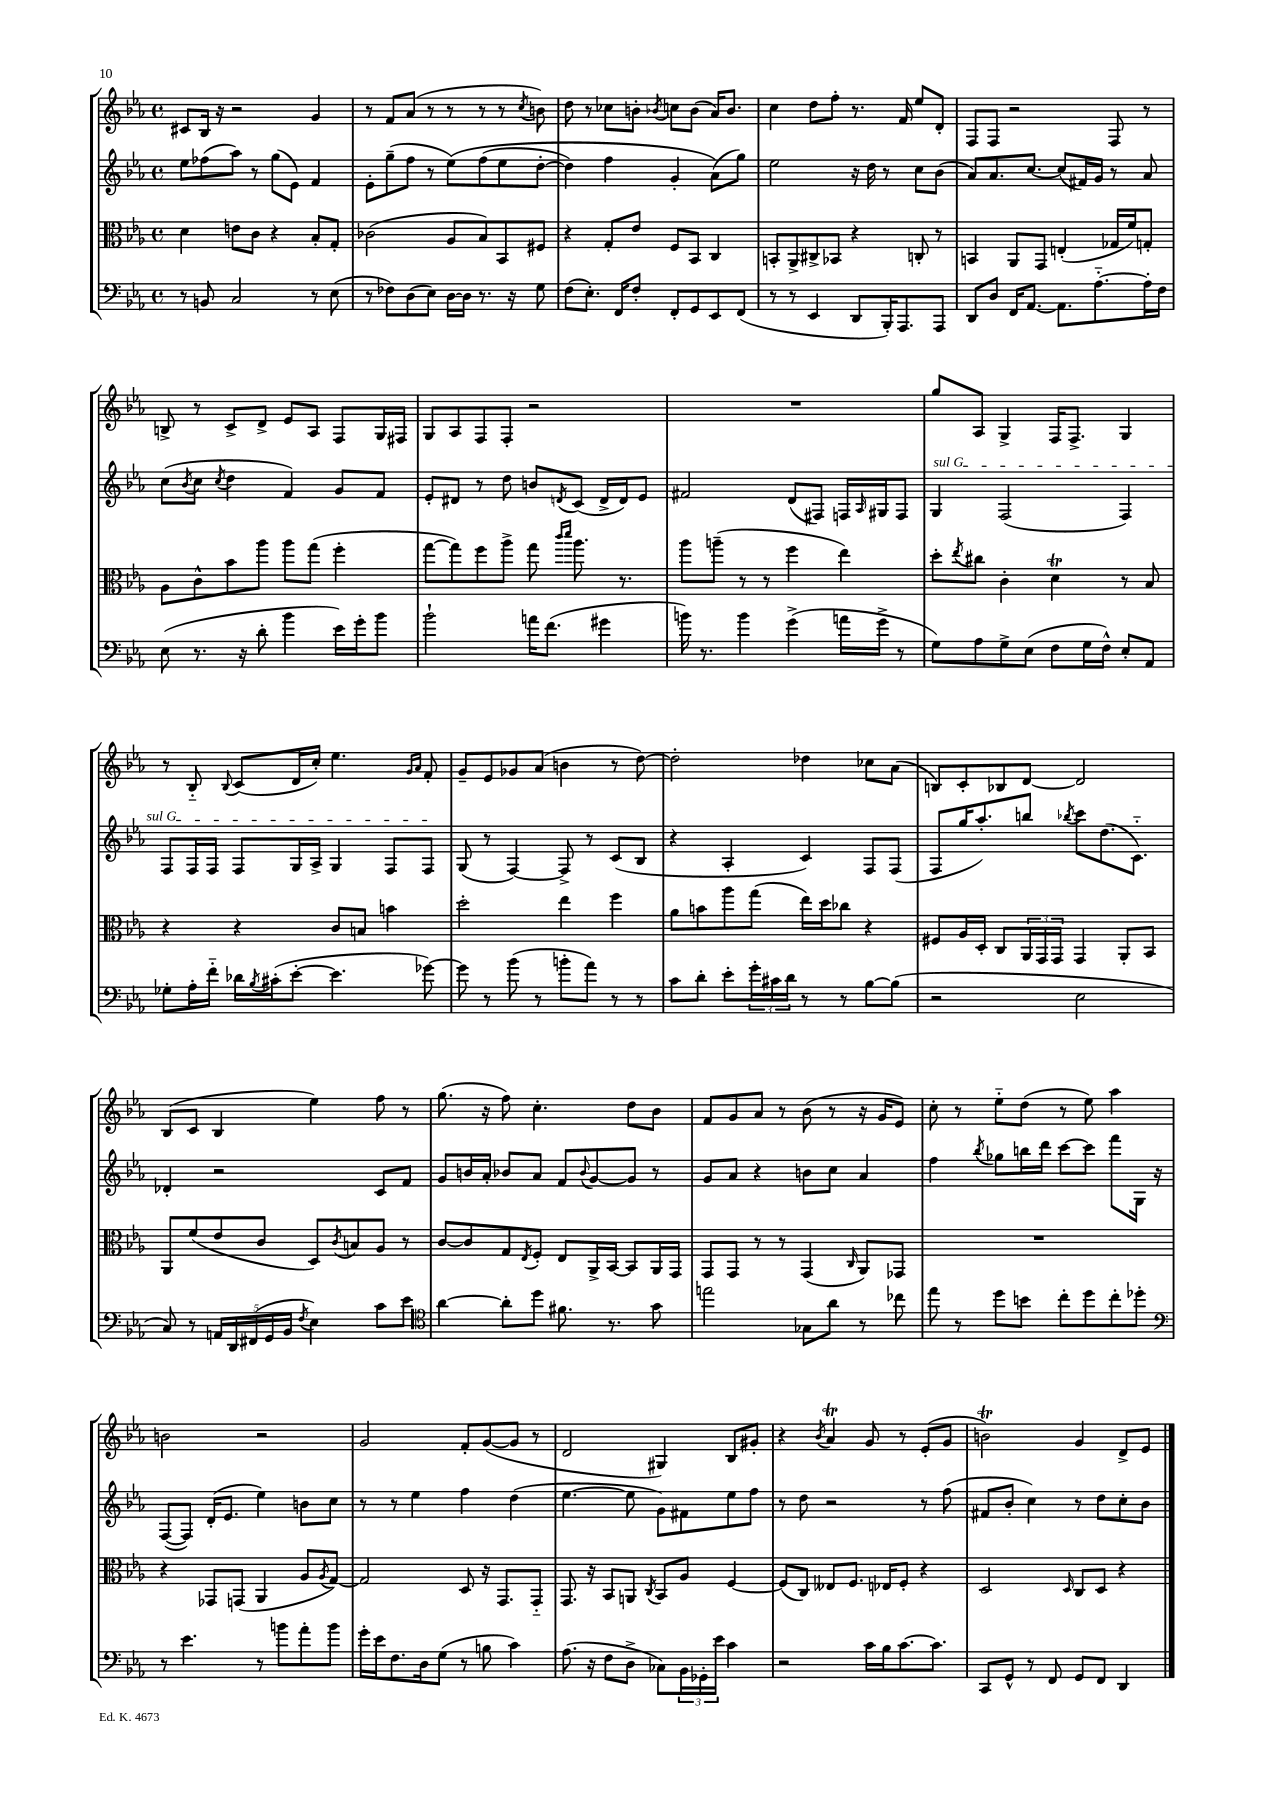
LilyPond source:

<<
\new StaffGroup <<
\new Staff = "s0" {
    \clef treble \key ees \major \defaultTimeSignature \time 4/4
    cis'8 bes16 r16 r2 g'4 |
    r8 f'8 aes'8( r8 r8 r8 r8 \acciaccatura { c''8 } b'8) |
    d''8 r8 ces''8 b'8-. \acciaccatura { bes'8 } c''8 bes'8( aes'16) bes'8. |
    c''4 d''8 f''8-. r8. f'16 ees''8 d'8-. |
    f8 f8 r2 f8 r8 |
    b8-> r8 c'8-> d'8-> ees'8 aes8 f8 g16 fis16 |
    g8 aes8 f8 f8-. r2 |
    R1 |
    g''8 aes8 g4-> f16 f8.-> g4 |
    r8 bes8-_ \appoggiatura { bes8 } c'8( d'16 c''16-.) ees''4. \grace { g'16 aes'16 } f'8-. |
    g'8-- ees'8 ges'8 aes'8( b'4 r8 d''8~) |
    d''2-. des''4 ces''8 aes'8( |
    b8) c'8-. bes8 d'8~ d'2 |
    bes8( c'8 bes4 ees''4) f''8 r8 |
    g''8.( r16 f''8) c''4.-. d''8 bes'8 |
    f'8 g'8 aes'8 r8 bes'8( r8 r16 g'16 ees'8) |
    c''8-. r8 ees''8-_ d''8( r8 ees''8) aes''4 |
    b'2 r2 |
    g'2 f'8-. g'8~( g'8 r8 |
    d'2 gis4) bes8 gis'8-. |
    r4 \acciaccatura { bes'8 } aes'4\trill g'8 r8 ees'8-.( g'8 |
    b'2\trill) g'4 d'8-> ees'8 \bar "|." |
}
\new Staff = "s1" {
    \clef treble \key ees \major \defaultTimeSignature \time 4/4
    ees''8 fes''8( aes''8) r8 g''8( ees'8) f'4 |
    ees'8-. g''8--( f''8 r8 ees''8)\( f''8( ees''8 d''8~-. |
    d''4) f''4 g'4-. aes'8(\) g''8) |
    ees''2 r16 d''16 r8 c''8 bes'8( |
    aes'8) aes'8. c''8.~ c''8( fis'16) g'16 r8 aes'8 |
    c''8( \acciaccatura { bes'8 } c''8 \acciaccatura { c''8 } d''4 f'4) g'8 f'8 |
    ees'8-. dis'8 r8 d''8 b'8 \acciaccatura { d'8 } c'8( d'16-> d'16) ees'8 |
    fis'2 d'8( fis8) f16 \grace { aes16 } gis16 f8 |
    \once \override TextSpanner.bound-details.left.text = \markup { \italic "sul G" } g4\startTextSpan f2( f4) |
    f8 f16 f16 f8 g16 aes16-> g4 f8 f8\stopTextSpan |
    g8( r8 f4~) f8-> r8 c'8( bes8 |
    r4 aes4-. c'4) f8 f8( |
    f8 g''16 aes''8.-.) b''8 \acciaccatura { bes''8 } c'''8 d''8.( c'8.-_) |
    des'4-. r2 c'8 f'8 |
    g'8 b'16 aes'16-. bes'8 aes'8 f'8 \appoggiatura { bes'8 } g'8~ g'8 r8 |
    g'8 aes'8 r4 b'8 c''8 aes'4 |
    f''4 \acciaccatura { bes''8 } ges''8 b''16 d'''16 c'''8~ c'''8 f'''8 g16 r16 |
    f8~( f8) d'16-.( ees'8. ees''4) b'8 c''8 |
    r8 r8 ees''4 f''4 d''4( |
    ees''4.~ ees''8 g'8) fis'8 ees''8 f''8 |
    r8 d''8 r2 r8 f''8( |
    fis'8 bes'8-. c''4) r8 d''8 c''8-. bes'8 \bar "|." |
}
\new Staff = "s2" {
    \clef alto \key ees \major \defaultTimeSignature \time 4/4
    d'4 e'8 c'8 r4 bes8-. g8-. |
    ces'2( aes8 bes8) bes,8 fis8 |
    r4 g8-. ees'8 f8 bes,8 c4 |
    b,8-. aes,8-> cis8-> bes,8 r4 c8-. r8 |
    b,4 aes,8 g,8 e4-.( ges16 f'16) g8-. |
    aes8 c'8-^ bes'8 aes''8 aes''8 g''8( f''4-. |
    g''8~ g''8) f''8 aes''8-> g''8 \grace { c'''16 d'''16 } aes''8. r8. |
    aes''8 a''8--( r8 r8 f''4 ees''4) |
    d''8-. \acciaccatura { ees''8 } cis''8 c'4-. d'4\trill r8 bes8 |
    r4 r4 c'8 b8 b'4 |
    d''2-. ees''4 f''4 |
    aes'8 b'8 aes''8 g''8( ees''16) d''16 ces''8 r4 |
    fis8 aes16 d16-. c8 \tuplet 3/2 { aes,16 g,16 g,16 } g,4 aes,8-. bes,8 |
    aes,8 f'8( ees'8 c'8 d8) \acciaccatura { c'8 } b8 aes8 r8 |
    c'8~ c'8 g8 \acciaccatura { ees8 } f8-. ees8 aes,16-> bes,16~ bes,8 aes,16 g,16 |
    g,8 g,8 r8 r8 g,4( \grace { c16 } aes,8) ges,8 |
    R1 |
    r4 ges,8 g,8( aes,4 aes8 \acciaccatura { aes8 } g8~) |
    g2 d8 r16 g,8. g,8-_ |
    g,8. r16 bes,8 a,8 \acciaccatura { c8 } bes,8 aes8 f4~ |
    f8( c8) eeses8 f8. ees16 f8-. r4 |
    d2 \grace { d16 } c8 d8 r4 \bar "|." |
}
\new Staff = "s3" {
    \clef bass \key ees \major \defaultTimeSignature \time 4/4
    r8 b,8 c2 r8 ees8( |
    r8 fes8) d8( ees8) d16~ d16 r8. r16 g8 |
    f8( ees8.-.) f,16 f8-. f,8-. g,8 ees,8 f,8( |
    r8 r8 ees,4 d,8 bes,,16-.) aes,,8. aes,,8 |
    d,8 d8 f,16 aes,8.~ aes,8. aes8.~-_ aes16-. f16 |
    ees8( r8. r16 d'8-. bes'4 ees'16) g'16-. bes'8 |
    bes'2-! a'16 f'8.( gis'4 |
    b'16) r8. b'4 g'4->( a'16 g'16-> r8 |
    g8) aes8 g8-> ees8( f8 g16 f16-^) ees8-. aes,8 |
    ges8-. aes16-. f'16-_ des'16 \acciaccatura { bes8 } cis'16-.( ees'8~-. ees'4. ges'8~) |
    ges'8 r8 bes'8( r8 b'8-. aes'8) r8 r8 |
    c'8 d'8-. ees'8-. \tuplet 3/2 { g'16-. cis'16 d'16 } r8 r8 bes8~ bes8( |
    r2 ees2 |
    c8) r8 \tuplet 5/4 { a,16 d,16 fis,16( g,16 bes,16 } \acciaccatura { f8 } ees4) c'8 ees'8 |
    \clef tenor aes'4~ aes'8-. d''8 fis'8. r8. g'8 |
    e''2 ges8 aes'8 r8 ces''8 |
    ees''8 r8 d''8 b'8 c''8-. d''8 c''8-. des''8-. |
    \clef bass r8 ees'4. r8 b'8 aes'8-. b'8 |
    g'16-. ees'16 f8. d16 g8( r8 b8 c'4) |
    aes8.( r16 f8 d8-> ces8) \tuplet 3/2 { bes,16 ges,16-. ees'16 } c'4 |
    r2 c'16 bes16 c'8.~ c'8. |
    c,8 g,8-^ r8 f,8 g,8 f,8 d,4 \bar "|." |
}
>>
>>
\layout { \context { \Score \remove "Bar_number_engraver" } }
